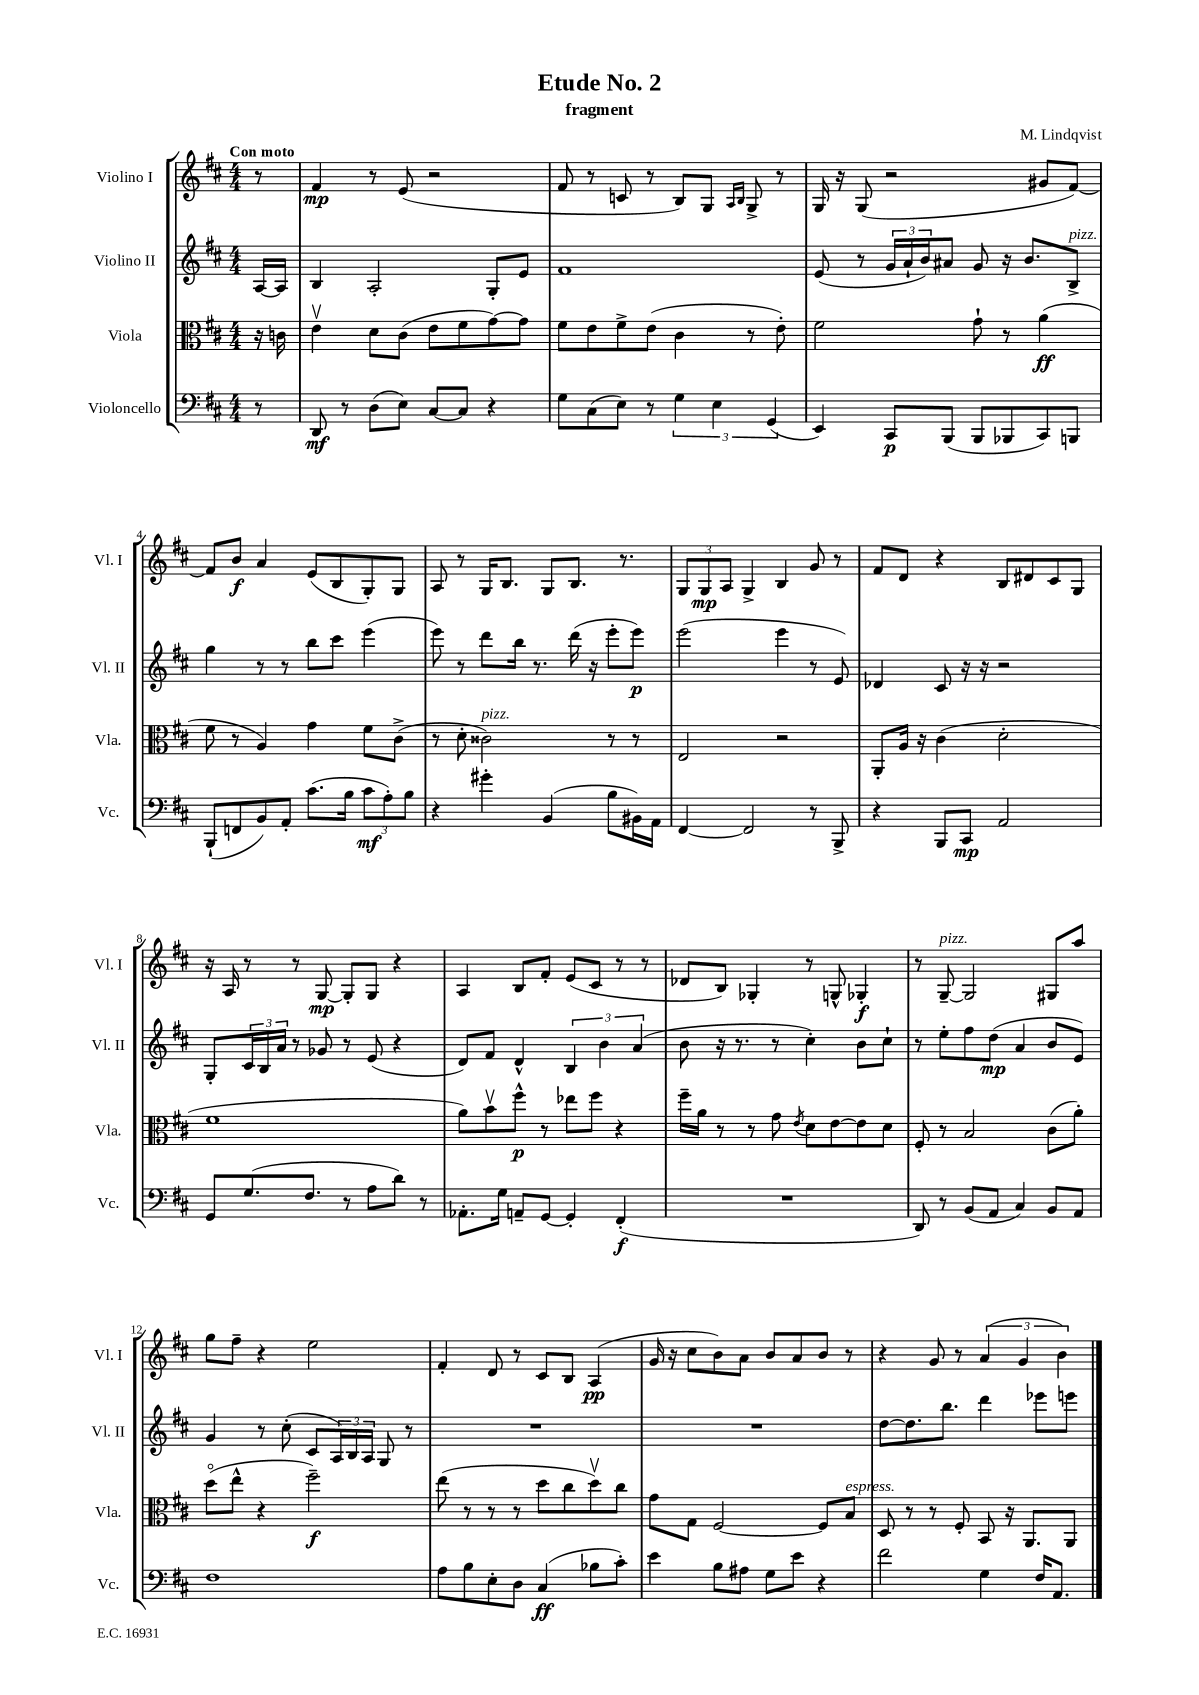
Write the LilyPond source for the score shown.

\header { title = "Etude No. 2" composer = "M. Lindqvist" subtitle = "fragment" }
<<
\new StaffGroup <<
\new Staff = "s0" \with { instrumentName = "Violino I" shortInstrumentName = "Vl. I" } {
    \clef treble \key d \major \numericTimeSignature \time 4/4 \partial 8 \tempo "Con moto"
    r8 |
    fis'4\mp r8 e'8( r2 |
    fis'8 r8 c'8 r8 b8) g8 \grace { a16 b16 } g8-> r8 |
    g16 r16 g8( r2 gis'8 fis'8~) |
    fis'8 b'8\f a'4 e'8( b8 g8-.) g8 |
    a8 r8 g16 b8. g8 b8. r8. |
    \tuplet 3/2 { g8 g8\mp a8 } g4-> b4 g'8 r8 |
    fis'8 d'8 r4 b8 dis'8 cis'8 g8 |
    r16 a16 r8 r8 g8~\mp g8-. g8 r4 |
    a4 b8 fis'8-. e'8( cis'8 r8 r8 |
    des'8 b8) ges4-. r8 g8-^ ges4-.\f |
    r8 g8~--^\markup { \italic "pizz." } g2 gis8 a''8 |
    g''8 fis''8-- r4 e''2 |
    fis'4-. d'8 r8 cis'8 b8 a4\pp( |
    g'16 r16 cis''8 b'8) a'8 b'8 a'8 b'8 r8 |
    r4 g'8 r8 \tuplet 3/2 { a'4( g'4 b'4) } \bar "|." |
}
\new Staff = "s1" \with { instrumentName = "Violino II" shortInstrumentName = "Vl. II" } {
    \clef treble \key d \major \numericTimeSignature \time 4/4 \partial 8
    a16~ a16 |
    b4 a2-. g8-. e'8 |
    fis'1 |
    e'8( r8 \tuplet 3/2 { g'16 a'16-! b'16) } ais'8 g'8 r16 b'8. b8->^\markup { \italic "pizz." } |
    g''4 r8 r8 b''8 cis'''8 e'''4( |
    e'''8) r8 d'''8 b''16 r8. d'''16( r16 e'''8-. e'''8\p) |
    e'''2( e'''4 r8 e'8) |
    des'4 cis'8 r16 r16 r2 |
    g8-. \tuplet 3/2 { cis'16 b16 a'16 } r8 ges'8 r8 e'8( r4 |
    d'8) fis'8 d'4-^ \tuplet 3/2 { b4 b'4 a'4( } |
    b'8 r16 r8. r8 cis''4-.) b'8 cis''8-! |
    r8 e''8-. fis''8 d''8\mp( a'4 b'8 e'8) |
    g'4 r8 cis''8-.( cis'8 \tuplet 3/2 { a16) b16 a16 } g8 r8 |
    R1 |
    R1 |
    d''8~ d''8. b''8. d'''4 ees'''8 e'''8 \bar "|." |
}
\new Staff = "s2" \with { instrumentName = "Viola" shortInstrumentName = "Vla." } {
    \clef alto \key d \major \numericTimeSignature \time 4/4 \partial 8
    r16 c'16 |
    e'4\upbow d'8 cis'8( e'8 fis'8 g'8~) g'8 |
    fis'8 e'8 fis'8-> e'8( cis'4 r8 e'8-.) |
    fis'2 g'8-! r8 a'4\ff( |
    fis'8 r8 a4) g'4 fis'8 cis'8->( |
    r8 d'8-. cisis'2^\markup { \italic "pizz." }) r8 r8 |
    e2 r2 |
    a,8-. a16 r16 cis'4( d'2-. |
    fis'1 |
    a'8) b'8\upbow fis''8-^\p r8 ees''8 fis''8 r4 |
    fis''16-- a'16 r8 r8 g'8 \acciaccatura { e'8 } d'8 e'8~ e'8 d'8 |
    fis8-. r8 b2 cis'8( a'8-.) |
    d''8\flageolet( e''8-^ r4 fis''2--\f) |
    e''8( r8 r8 r8 d''8 cis''8 d''8\upbow) cis''8 |
    g'8 g8 fis2~ fis8 b8^\markup { \italic "espress." } |
    d8 r8 r8 fis8-. b,8 r16 a,8. a,8 \bar "|." |
}
\new Staff = "s3" \with { instrumentName = "Violoncello" shortInstrumentName = "Vc." } {
    \clef bass \key d \major \numericTimeSignature \time 4/4 \partial 8
    r8 |
    d,8\mf r8 d8( e8) cis8~ cis8 r4 |
    g8 cis8( e8) r8 \tuplet 3/2 { g4 e4 g,4( } |
    e,4) cis,8\p b,,8( b,,8 bes,,8 cis,8) b,,8 |
    b,,8-!( f,8 b,8) a,8-. cis'8.( b16 \tuplet 3/2 { cis'8\mf a8-.) b8 } |
    r4 gis'4-. b,4( b8 bis,16) a,16 |
    fis,4~ fis,2 r8 b,,8-> |
    r4 b,,8 cis,8\mp a,2 |
    g,8 g8.( fis8. r8 a8 d'8) r8 |
    aes,8.-. g16 a,8-- g,8~ g,4-. fis,4-.\f( |
    R1 |
    d,8) r8 b,8( a,8 cis4) b,8 a,8 |
    fis1 |
    a8 b8 e8-. d8 cis4\ff( bes8 cis'8-.) |
    e'4 b8 ais8 g8 e'8 r4 |
    fis'2 g4 fis16 a,8. \bar "|." |
}
>>
>>
